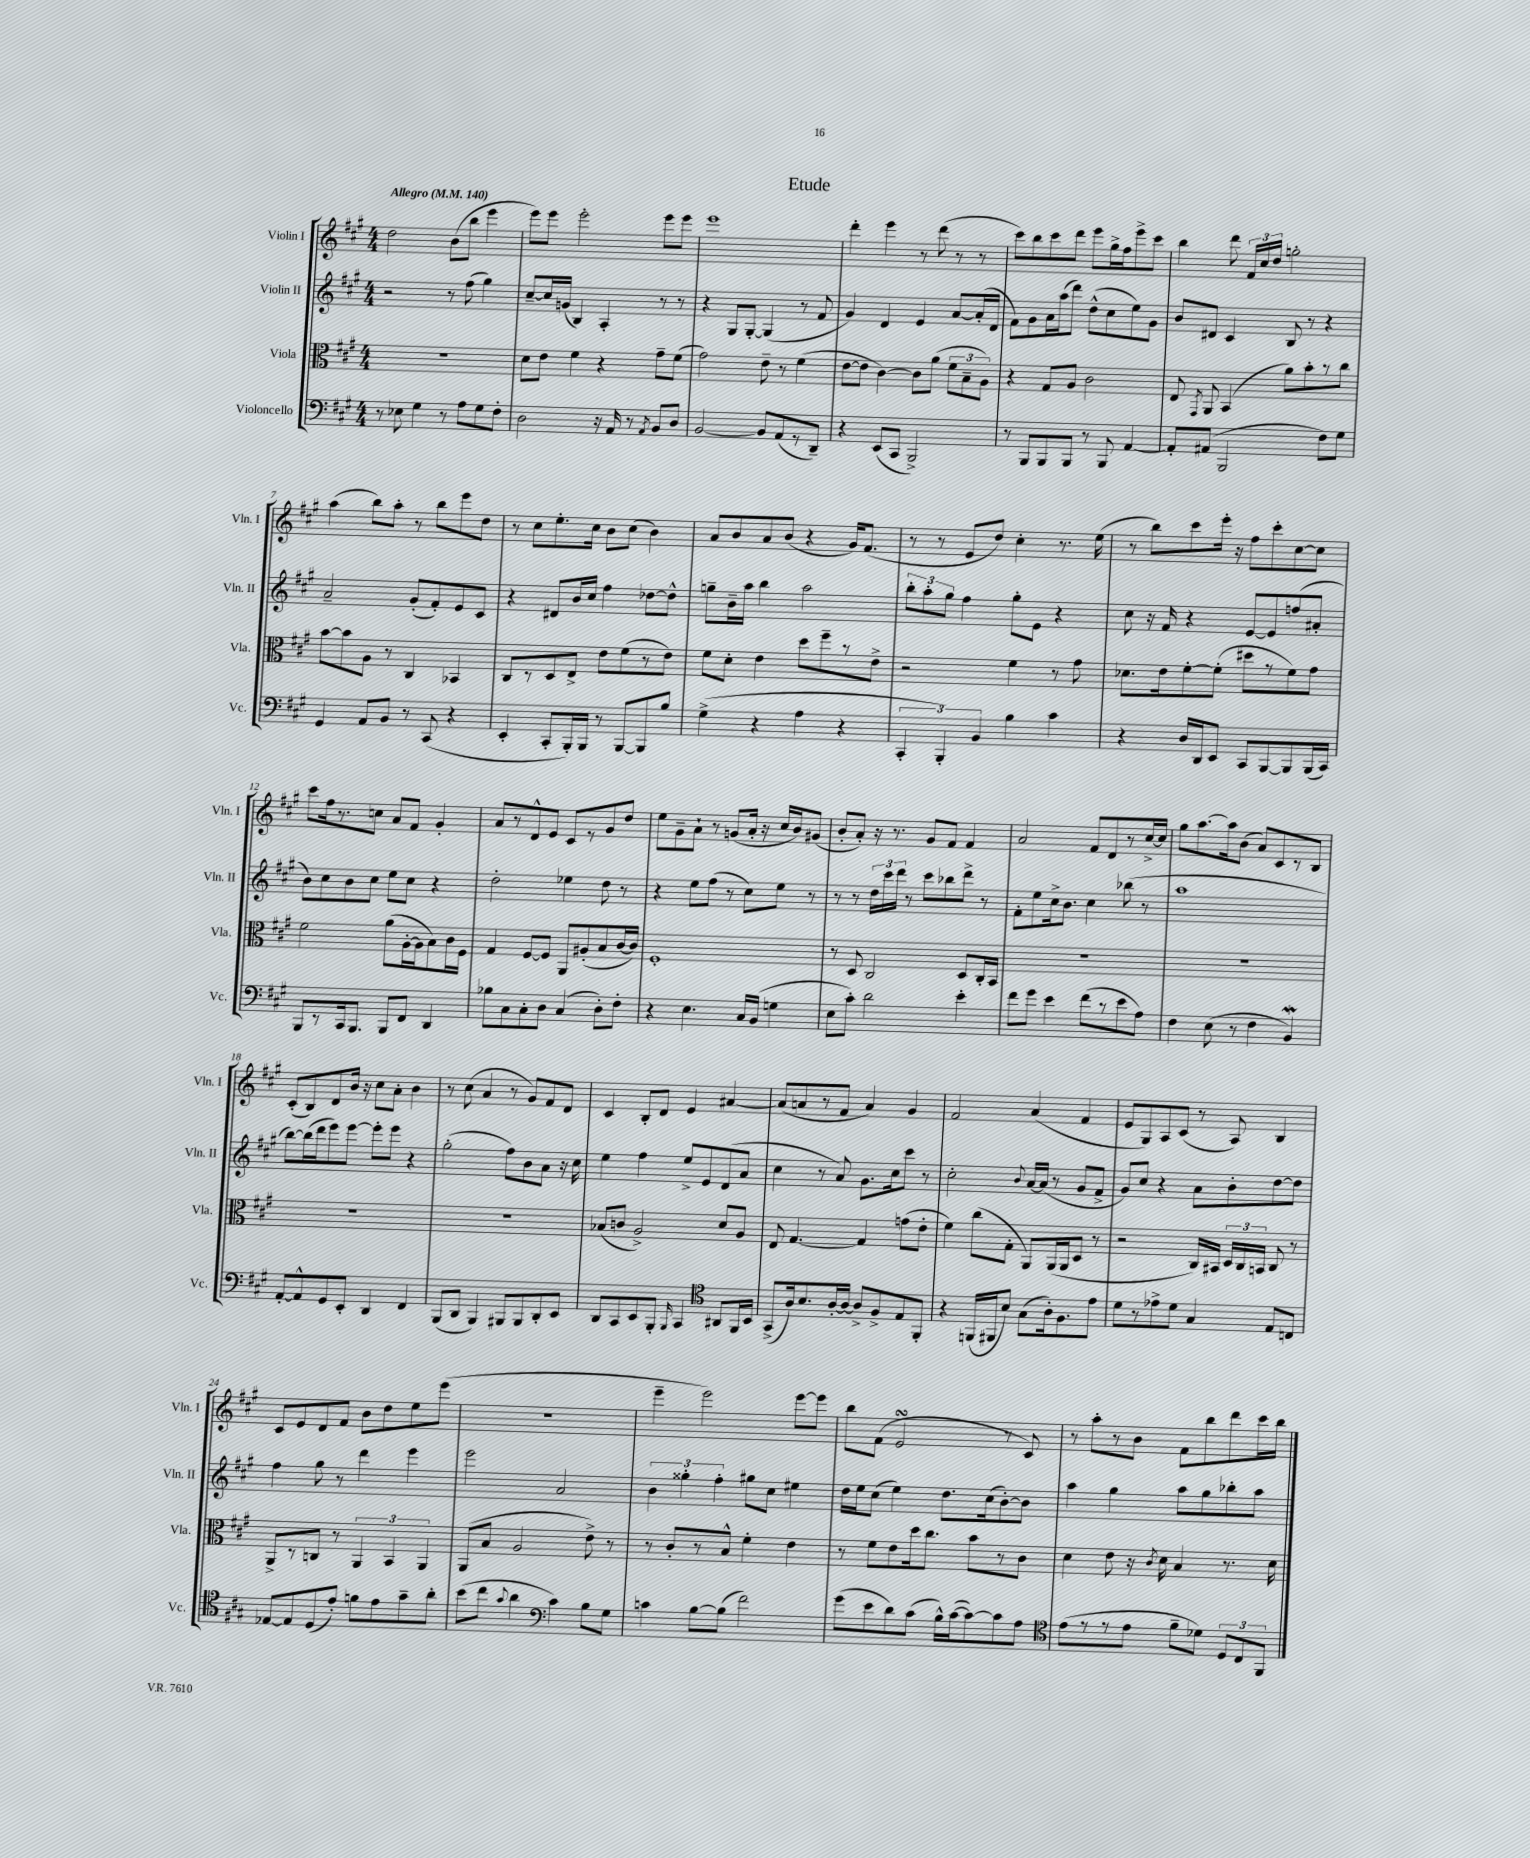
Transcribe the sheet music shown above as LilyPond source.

\header { title = "Etude" }
<<
\new StaffGroup <<
\new Staff = "s0" \with { instrumentName = "Violin I" shortInstrumentName = "Vln. I" } {
    \clef treble \key a \major \numericTimeSignature \time 4/4 \tempo "Allegro" 4 = 140
    \autoBeamOff d''2 b'8[( b''8] e'''4 |
    e'''8[) e'''8] e'''2-. e'''8[ e'''8] |
    e'''1 |
    d'''4-. e'''4 r8 d'''8( r8 r8 |
    cis'''8[) b''8 cis'''8 d'''8] e'''8[ gis''16-> fis''16 e'''8-> cis'''8] |
    b''4 d'''8 \tuplet 3/2 { fis'16[ cis''16 d''16] } g''2-. |
    a''4( b''8[) a''8]-. r8 b''8[ e'''8 d''8] |
    r8 cis''8[ e''8.-. cis''16] b'8[ cis''8]( b'4) |
    a'8[ b'8 a'8 b'8]( r4 gis'16[) fis'8.]( |
    r8 r8 e'8[ d''8]) cis''4-. r8. e''16( |
    r8 b''8[) cis'''8 e'''16]-. r16 fis''8[ cis'''8-. cis''8~ cis''8] |
    cis'''8[ fis''16 r8. c''8] a'8[ fis'8] gis'4-. |
    a'8[ r8 d'8-^ e'8] cis'8[ r8 gis'8 d''8] |
    e''8[ gis'8-- a'8]-! r8 g'8[( a'16]-. r16 cis''16[ b'16) gis'8]( |
    b'8[-. a'8]-.) r16 r8. gis'8[ fis'8] fis'4 |
    a'2 fis'8[ d'8 r8 cis''16~-> cis''16] |
    gis''8[ a''8.~ a''16 b'8]( a'8[) cis'8 r8 b8] |
    cis'8[-.( b8) d'8 b'16] r16 cis''8[ a'8]-. b'4 |
    r8 cis''8( a'4 r8 gis'8[) fis'8 d'8] |
    cis'4 b8[-. d'8] e'4 ais'4~ |
    ais'8[( a'8 r8 fis'8] a'4) gis'4 |
    fis'2 a'4( fis'4 |
    e'8[ gis8) a8 cis'8]( r8 a8) b4 |
    cis'8[ e'8 d'8 fis'8] b'8[ d''8 e''8 e'''8]( |
    r1 |
    e'''4-- e'''2) e'''8[~ e'''8] |
    b''8[ fis'8]( e'2\turn r8 cis'8) |
    r8 a''8[-. r8 b'8] fis'8[ b''8 d'''8 cis'''16 b''16] \bar "|." |
}
\new Staff = "s1" \with { instrumentName = "Violin II" shortInstrumentName = "Vln. II" } {
    \clef treble \key a \major \numericTimeSignature \time 4/4
    \autoBeamOff r2 r8 fis''8( gis''4) |
    cis''8[~-- cis''16 g'16]( b4) a4-. r8 r8 |
    r4 gis8[ gis8]~-. gis4( r8 fis'8 |
    gis'4) d'4 e'4 a'8[~ a'16-.( d'16] |
    fis'8[) gis'8 a'16 a''16( d'''8]) d''8[-^( cis''8 e''8) gis'8] |
    b'8[ dis'8] cis'4 b8 r8 r4 |
    a'2-- gis'8[-.( fis'8-.) e'8 cis'8] |
    r4 dis'8[ b'16 cis''16] fis''4 des''8[~ des''8]-^ |
    g''8[-- b'16-- a''16] b''4 a''2 |
    \tuplet 3/2 { b''8[-. a''8-. gis''8] } fis''4 gis''8[-. e'8] r4 |
    cis''8 r16 fis'16 r4 e'8[~ e'8 f''8( ais'8]-. |
    b'8[) cis''8 b'8 cis''8] e''8[ cis''8] r4 |
    d''2-. ees''4 d''8 r8 |
    r4 e''8[ fis''8]( r8 cis''8[) e''8] r8 |
    r8 r8 \tuplet 3/2 { d''16[ cis'''16 d'''16] } r8 cis'''8[ bes''8 d'''8]-> r8 |
    fis'8[-. e''8 cis''16-> b'8.] cis''4 bes''8( r8 |
    a''1 |
    b''8[~) b''16( d'''16 e'''8) e'''8]~ e'''8[-. e'''8] r4 |
    gis''2-.( fis''8[) b'8 a'8] r16 cis''16 |
    e''4 fis''4 e''8[-> e'8 d'8( a'8] |
    cis''4 r8 a'8) gis'8.[ cis''16 cis'''8] r8 |
    cis''2-. \appoggiatura { b'8 } a'16[~ a'16]( r8 gis'8[ fis'8]-> |
    gis'8[) cis''8] r4 a'8[ b'8-. d''8~ d''8] |
    fis''4 gis''8 r8 d'''4 e'''4 |
    e'''2 a'2 |
    \tuplet 3/2 { b'4 gisis''4-. fis''4-. } gis''8[ cis''8] eis''4 |
    d''16[ e''16 cis''8]( e''4) d''8.[ cis''16( b'8~-.) b'8] |
    a''4 gis''4 a''8[ gis''8 bes''8-. a''8] \bar "|." |
}
\new Staff = "s2" \with { instrumentName = "Viola" shortInstrumentName = "Vla." } {
    \clef alto \key a \major \numericTimeSignature \time 4/4
    \autoBeamOff R1 |
    d'8[ e'8] fis'4 r4 gis'8[-- fis'8]( |
    gis'2) e'8-- r8 fis'4( |
    e'8[~ e'8] cis'4~) cis'8[ a'8]( \tuplet 3/2 { fis'8[ b8-- a8]) } |
    r4 gis8[ a8] cis'2 |
    e8 \acciaccatura { gis,8 } a,8 b,4( a'8[) b'8-. r8 cis''8] |
    b'8[~ b'8 a8] r8 cis4 bes,4 |
    cis8[ r8 d8 e8]-> e'8[ fis'8( r8 e'8]) |
    fis'8[ d'8]-. e'4 d''8[ fis''8-- r8 e'8]-> |
    r2 fis'4 r8 gis'8 |
    des'8.[ e'16 fis'8~-. fis'8]-.( dis''8[ r8 fis'8) gis'8] |
    fis'2 a'8[( a16~-. a16 b8) cis'16 fis16] |
    gis4 fis8[~ fis8] a,8[ ais8-.( b8 cis'16~ cis'16]) |
    fis1-. |
    r8 d8 cis2 d8[ cis16-. b,16] |
    R1 |
    R1 |
    R1 |
    R1 |
    bes8[( c'8] a2->) d'8[ a8] |
    e8 gis4.~ gis4 g'8[( e'8]-. |
    fis'4) cis''8[( gis8]-. a,8[) a,16( a,16 d8] r8 |
    r2 cis16[) bis,16] \tuplet 3/2 { d16[ cis16 b,16] } cis8 r8 |
    a,8[-> r8 c8] r8 \tuplet 3/2 { a,4 b,4 a,4 } |
    a,8[( b8] a2 e'8->) r8 |
    r8 cis'8[-. r8 b8]-^ fis'4-. e'4 |
    r8 fis'8[ e'8 d''16 cis''8.] b'8[ r8 cis'8] |
    d'4 e'8 r16 \acciaccatura { cis'8 } d'16 b4 r8. d'16 \bar "|." |
}
\new Staff = "s3" \with { instrumentName = "Violoncello" shortInstrumentName = "Vc." } {
    \clef bass \key a \major \numericTimeSignature \time 4/4
    \autoBeamOff r8 ees8 gis4 r8 a8[ gis8 fis8]-. |
    d2 r16 a,16 r8 \acciaccatura { a,8 } b,8[ d8] |
    b,2~ b,8[ a,8( r8 d,8]--) |
    r4 e,8[( cis,8] b,,2->) |
    r8 b,,8[ b,,8 b,,8] r8 b,,8 a,4~ |
    a,8[-. ais,8]( b,,2 fis8[) gis8] |
    gis,4 a,8[ b,8] r8 cis,8( r4 |
    e,4-. cis,8[-. b,,16-.) b,,16] r8 b,,8[~ b,,8 b8] |
    gis4->( r4 a4 r4 |
    \tuplet 3/2 { cis,4-. b,,4-.) b,4 } b4 cis'4 |
    r4 d16[ d,16 e,8] cis,8[ b,,8~ b,,8 b,,16( cis,16]) |
    b,,8[ r8 cis,16 b,,8.] b,,8[ fis,8] d,4 |
    bes8[ cis8 cis8-. d8] cis4( d8[-.) fis8]-. |
    r4 e4. cis16[ b,16]( g4 |
    e8[ cis'8]-.) d'2 e'4-. |
    fis'8[ gis'8] e'4 fis'8[( r8 e'8 a8]) |
    fis4 e8( r8 fis4 b,4\mordent) |
    a,8[~-. a,8-^ gis,8 e,8]-. d,4 fis,4 |
    b,,8[( d,8] b,,4) bis,,8[ bis,,8 d,8-. e,8] |
    d,8[ cis,8 e,8 b,,8]-. \grace { b,,16 } cis,4 \clef tenor ais,8[ fis,16 b,16] |
    gis,8[->( a16) b8. a16~-. a16]~ a8[-> fis8-> e8 fis,8]-. |
    r4 f,16[( fis,16 b8]) gis8[( a16-.) fis8. e'8] |
    d'8[ r8 ees'8-> d'8] gis4 e8[ c8] |
    ees8[~ ees8 d8( e'8]-.) f'8[ e'8 gis'8-- a'8]-. |
    b'8[( cis''8] \appoggiatura { gis'8 } a'4 \clef bass cis'4) b8[ gis8] |
    c'4 b8[~ b8]( fis'2) |
    gis'8[( e'8 d'8) cis'8]( b16[-^) cis'16~( cis'8~) cis'8 a8] |
    \clef tenor e'8[( r8 r8 e'8] fis'8[-- des'8]) \tuplet 3/2 { d8[ cis8 fis,8] } \bar "|." |
}
>>
>>
